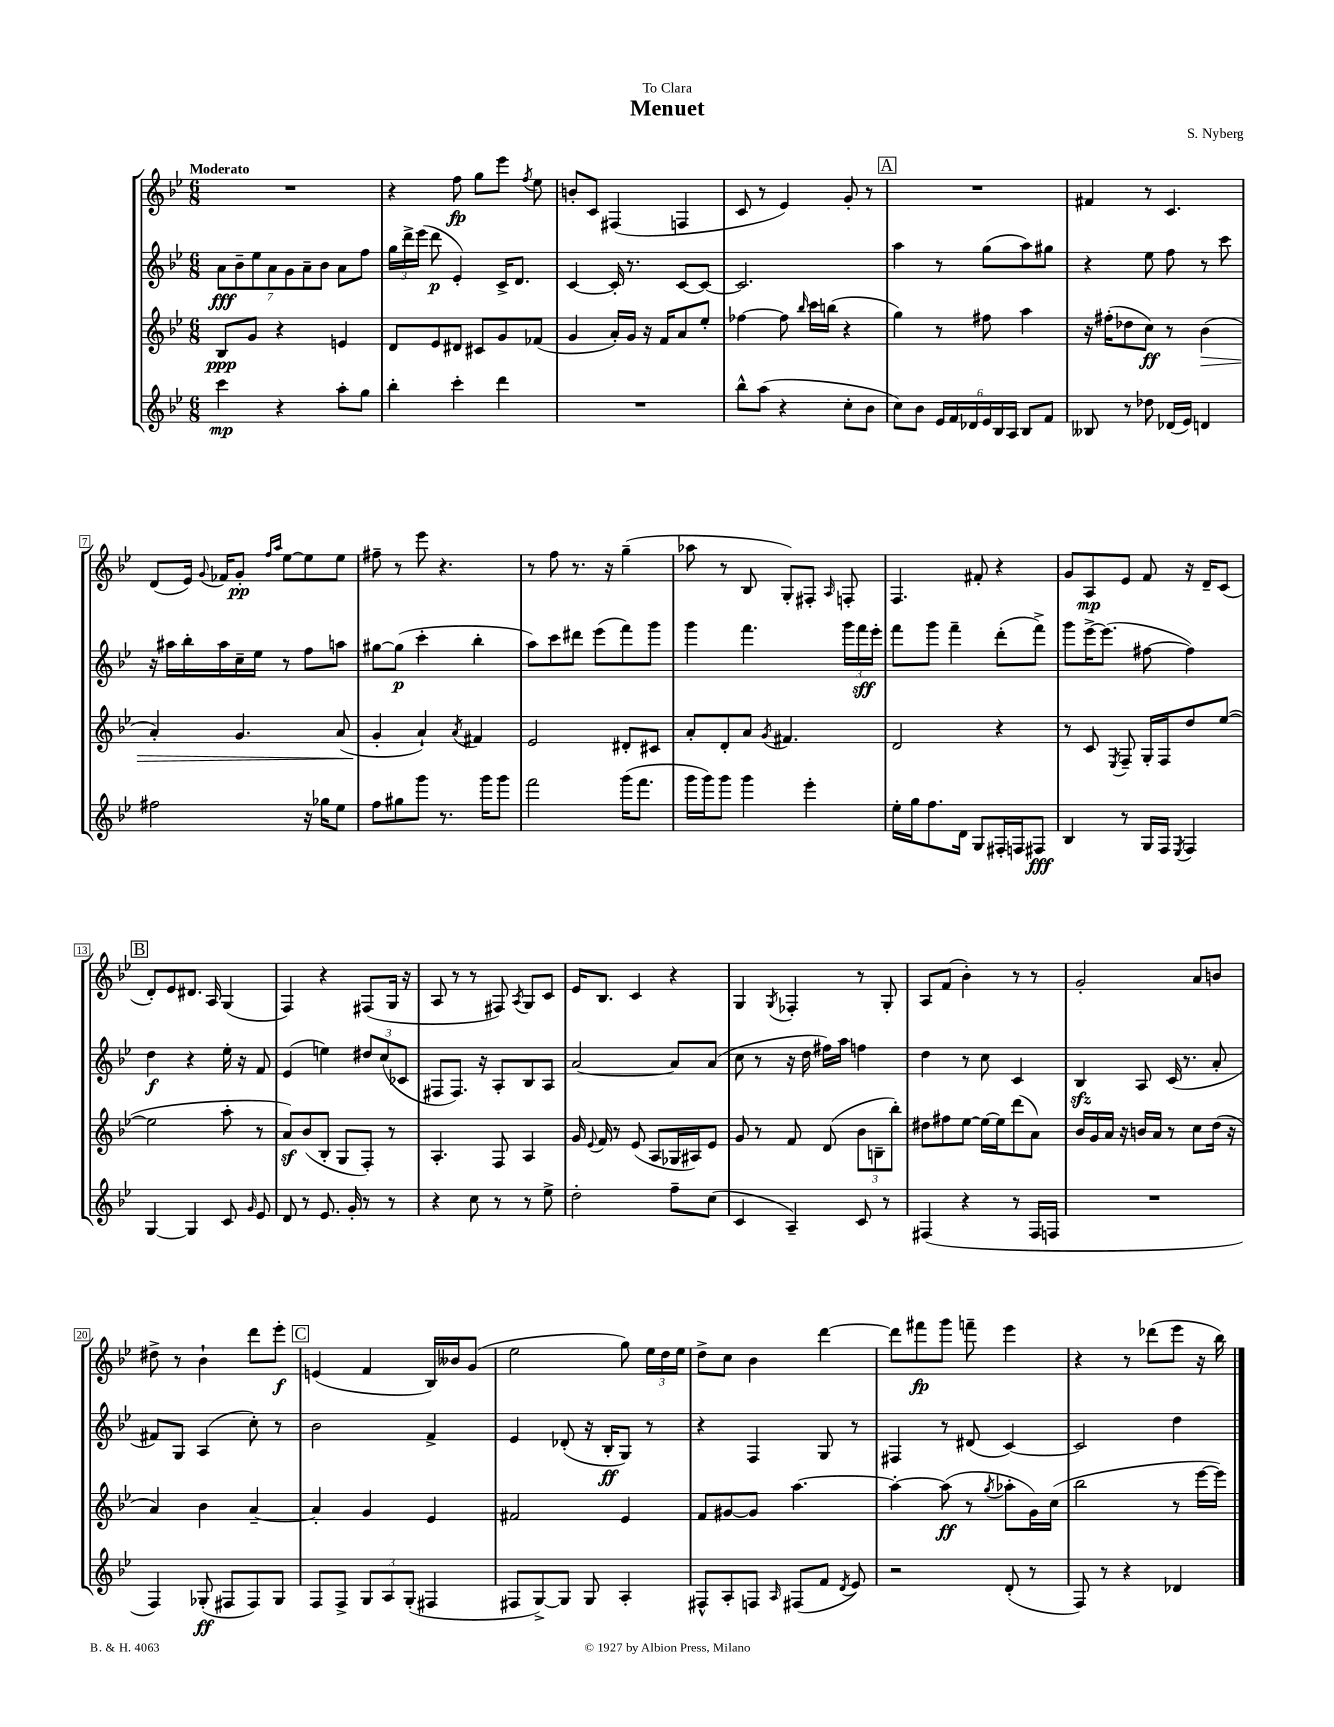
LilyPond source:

\header { title = "Menuet" composer = "S. Nyberg" dedication = "To Clara" }
<<
\new StaffGroup <<
\new Staff = "s0" {
    \clef treble \key bes \major \numericTimeSignature \time 6/8 \tempo "Moderato"
    \autoBeamOff R2. |
    r4 f''8\fp g''8[ ees'''8] \acciaccatura { f''8 } ees''8 |
    b'8[-. c'8] fis4( f4 |
    c'8 r8 ees'4) g'8-. r8 |
    \mark \markup { \box "A" } R2. |
    fis'4 r8 c'4. |
    d'8[( ees'16]) \appoggiatura { g'8 } fes'16[ g'8]-.\pp \grace { f''16[ a''16] } ees''8[~ ees''8 ees''8] |
    fis''8-- r8 ees'''8 r4. |
    r8 f''8 r8. r16 g''4--( |
    aes''8 r8 bes8 g8[-.) fis8]-. \grace { a16 } f8-. |
    f4. fis'8-. r4 |
    g'8[ a8\mp ees'8] f'8 r16 d'16[-- c'8]( |
    \mark \markup { \box "B" } d'8[-.) ees'8 dis'8.] a16 g4( |
    f4) r4 fis8[( g16] r16 |
    a8 r8 r8 fis8) \acciaccatura { a8 } g8[ c'8] |
    ees'16[ bes8.] c'4 r4 |
    g4 \acciaccatura { g8 } fes4-. r8 g8-. |
    a8[ f'8]( bes'4-.) r8 r8 |
    g'2-. a'8[ b'8] |
    dis''8-> r8 bes'4-! d'''8[ ees'''8]-.\f |
    \mark \markup { \box "C" } e'4( f'4 bes16[) beses'16 g'8]( |
    ees''2 g''8) \tuplet 3/2 { ees''16[ d''16 ees''16] } |
    d''8[-> c''8] bes'4 d'''4~ |
    d'''8[ fis'''8\fp g'''8] f'''8-- ees'''4 |
    r4 r8 des'''8[( ees'''8] r16 bes''16) \bar "|." |
}
\new Staff = "s1" {
    \clef treble \key bes \major \numericTimeSignature \time 6/8
    \autoBeamOff \tuplet 7/4 { a'8[\fff bes'8-- ees''8 a'8 g'8 a'8-- bes'8] } a'8[ f''8] |
    \tuplet 3/2 { g''16[ d'''16-> ees'''16]( } d'''8\p ees'4-.) c'16[-> d'8.] |
    c'4~ c'16-. r8. c'8[~ c'8]~ |
    c'2. |
    \mark \markup { \box "A" } a''4 r8 g''8[( a''8) gis''8] |
    r4 ees''8 f''8 r8 c'''8 |
    r16 ais''16[ bes''16-. ais''16 c''16-- ees''16] r8 f''8[ a''8] |
    gis''8[~ gis''8]\p( c'''4-. bes''4-. |
    a''8[) c'''8 dis'''8] ees'''8[( f'''8) g'''8] |
    g'''4 f'''4. \tuplet 3/2 { g'''16[ f'''16\sff ees'''16]-. } |
    f'''8[ g'''8] f'''4-- d'''8[-.( f'''8]->) |
    g'''8[ ees'''16~-> ees'''8.]( fis''8~ fis''4) |
    \mark \markup { \box "B" } d''4\f r4 ees''16-. r16 f'8 |
    ees'4( e''4) \tuplet 3/2 { dis''8[ c''8( ces'8] } |
    fis8[ fis8.]) r16 a8[-. bes8 a8] |
    a'2~ a'8[ a'8]( |
    c''8 r8 r16 d''16 fis''16[) a''16] f''4 |
    d''4 r8 c''8 c'4 |
    bes4\sfz a8 c'16( r8. a'8-. |
    fis'8[) g8] a4( c''8-.) r8 |
    \mark \markup { \box "C" } bes'2 f'4-> |
    ees'4 des'8-.( r16 bes16[-.\ff g8]) r8 |
    r4 f4 g8 r8 |
    fis4 r8 dis'8( c'4~) |
    c'2 d''4 \bar "|." |
}
\new Staff = "s2" {
    \clef treble \key bes \major \numericTimeSignature \time 6/8
    \autoBeamOff bes8[\ppp g'8] r4 e'4 |
    d'8[ ees'8 dis'8] cis'8[ g'8 fes'8]( |
    g'4 a'16[-.) g'16] r16 f'16[ a'8 ees''8]-. |
    fes''4~ fes''8 \grace { bes''16 } c'''16[ b''16]( r4 |
    \mark \markup { \box "A" } g''4) r8 fis''8 a''4 |
    r16 fis''16[-.( des''8 c''8]\ff) r8 bes'4\>( |
    a'4-.) g'4. a'8( |
    g'4-.\! a'4-!) \acciaccatura { a'8 } fis'4 |
    ees'2 dis'8[-. cis'8] |
    a'8[-. d'8-. a'8] \acciaccatura { g'8 } fis'4. |
    d'2 r4 |
    r8 c'8 \acciaccatura { ees8 } f8-- g16[-. f16 d''8 ees''8]~( |
    \mark \markup { \box "B" } ees''2 a''8-. r8 |
    a'8[\sf) bes'8( bes8]-. g8[ f8]-.) r8 |
    a4.-. f8 a4 |
    g'16 \appoggiatura { ees'8 } f'16 r8 ees'8( a8[ ges16 ais16) ees'8] |
    g'8 r8 f'8 d'8( \tuplet 3/2 { bes'8[ b8-- bes''8]-.) } |
    dis''8[ fis''8 ees''8]~ ees''16[~ ees''16 d'''8( a'8]) |
    bes'16[ g'16 a'16] r16 b'16[ a'16] r8 c''8[ d''16]( r16 |
    a'4) bes'4 a'4~-- |
    \mark \markup { \box "C" } a'4-. g'4 ees'4 |
    fis'2 ees'4 |
    f'8[ gis'8~ gis'8] a''4.~ |
    a''4~-. a''8\ff( r8 \acciaccatura { g''8 } aes''8[-. g'16) c''16]( |
    bes''2 r8 ees'''16[~ ees'''16]) \bar "|." |
}
\new Staff = "s3" {
    \clef treble \key bes \major \numericTimeSignature \time 6/8
    \autoBeamOff c'''4\mp r4 a''8[-. g''8] |
    bes''4-. c'''4-. d'''4 |
    R2. |
    bes''8[-^ a''8]( r4 c''8[-. bes'8] |
    \mark \markup { \box "A" } c''8[) bes'8] \tuplet 6/4 { ees'16[ f'16 des'16 ees'16 bes16 a16] } bes8[ f'8] |
    beses8 r8 des''8 des'16[( ees'16]) d'4 |
    fis''2 r16 ges''16[ ees''8] |
    f''8[ gis''8 g'''8] r8. g'''16[ g'''8] |
    f'''2 g'''16[( f'''8.] |
    g'''16[ g'''16) g'''8] g'''4 ees'''4-. |
    ees''16[-. g''16 f''8. d'16] g8[ fis16-. f16 fis8]\fff |
    bes4 r8 g16[ f16] \acciaccatura { ees8 } f4 |
    \mark \markup { \box "B" } g4~ g4 c'8 \grace { g'16 } ees'8 |
    d'8 r8 ees'8. g'16-. r8 r8 |
    r4 c''8 r8 r8 ees''8-> |
    d''2-. f''8[-- c''8]( |
    c'4 a4--) c'8 r8 |
    fis4( r4 r8 fis16[ f16] |
    R2. |
    f4) ges8-.\ff( fis8[ fis8) ges8] |
    \mark \markup { \box "C" } f8[ f8]-> \tuplet 3/2 { g8[ a8 g8]-.( } fis4 |
    fis8[ g8~->) g8] g8 a4-. |
    fis8[-^ a8-. f8] \grace { a16 } fis8[( f'8] \acciaccatura { d'8 } ees'8) |
    r2 d'8-.( r8 |
    f8) r8 r4 des'4 \bar "|." |
}
>>
>>
\layout { \context { \Score \override BarNumber.stencil = #(make-stencil-boxer 0.1 0.3 ly:text-interface::print) } }
